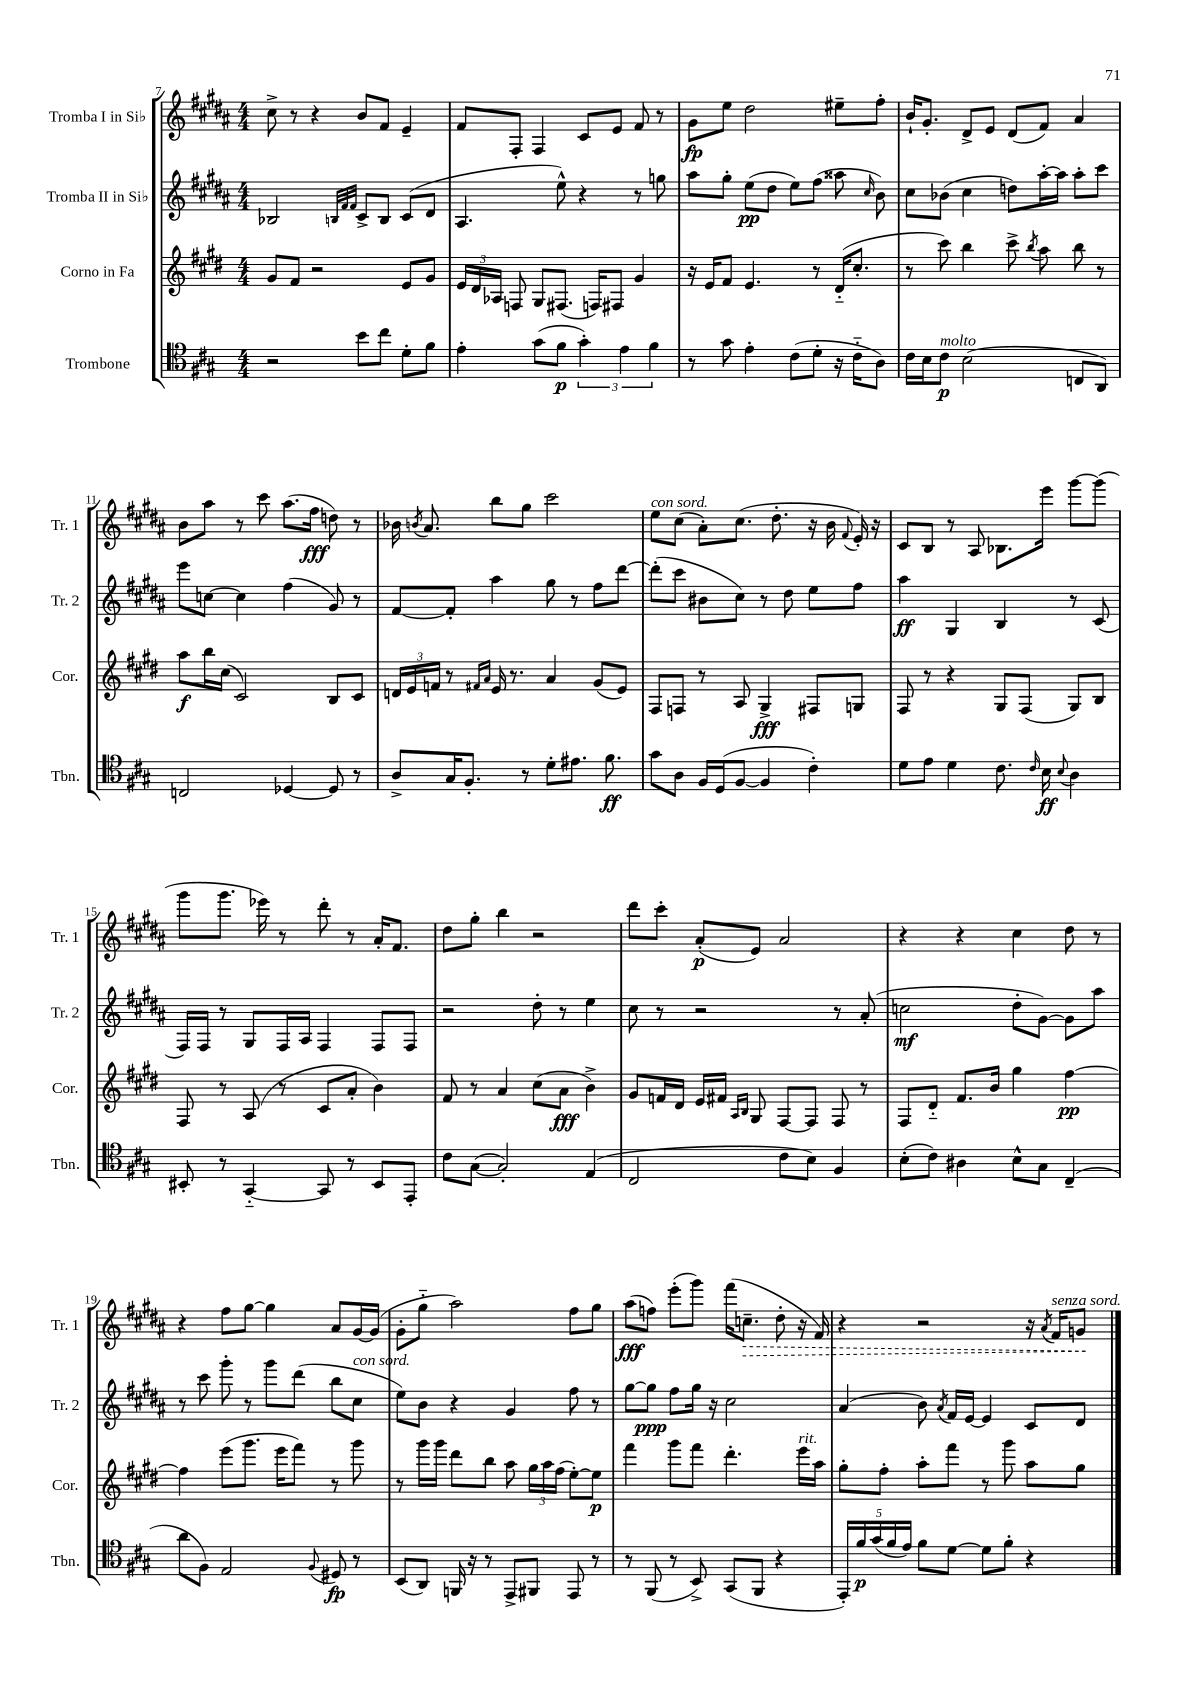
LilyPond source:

<<
\new StaffGroup <<
\new Staff = "s0" \with { instrumentName = "Tromba I in Sib" shortInstrumentName = "Tr. 1" } {
    \clef treble \key b \major \numericTimeSignature \time 4/4
    \autoBeamOff cis''8-> r8 r4 b'8[ fis'8] e'4-- |
    fis'8[ fis8]-. fis4 cis'8[ e'8] fis'8 r8 |
    gis'8[\fp e''8] dis''2 eis''8[-- fis''8]-. |
    b'16[-! gis'8.]-. dis'8[-> e'8] dis'8[( fis'8]) ais'4 |
    b'8[ ais''8] r8 cis'''8 ais''8.[( fis''16]\fff d''8) r8 |
    bes'16 \acciaccatura { b'8 } ais'8. b''8[ gis''8] cis'''2 |
    e''8[^\markup { \italic "con sord." } cis''8]( ais'8[-.) cis''8.]( dis''8.-. r16 b'16 \appoggiatura { fis'8 } e'16-.) r16 |
    cis'8[ b8] r8 ais8 bes8.[ e'''16] gis'''8[~ gis'''8]( |
    gis'''8[ gis'''8.] ees'''16) r8 dis'''8-. r8 ais'16[-. fis'8.] |
    dis''8[ gis''8]-. b''4 r2 |
    dis'''8[ cis'''8]-. ais'8[-.\p( e'8]) ais'2 |
    r4 r4 cis''4 dis''8 r8 |
    r4 fis''8[ gis''8]~ gis''4 ais'8[ gis'16~ gis'16]( |
    gis'8[-. gis''8]-_ ais''2) fis''8[ gis''8] |
    ais''8[\fff( f''8]) e'''8[-.( gis'''8]) fis'''16[( \once \override Hairpin.style = #'dashed-line c''8.]--\> dis''8-. r16 fis'16) |
    r4 r2 r16 \acciaccatura { ais'8 } fis'16[^\markup { \italic "senza sord." } g'8]\! \bar "|." |
}
\new Staff = "s1" \with { instrumentName = "Tromba II in Sib" shortInstrumentName = "Tr. 2" } {
    \clef treble \key b \major \numericTimeSignature \time 4/4
    \autoBeamOff bes2 \grace { b32[ fis'32 fis'32] } cis'8[-> b8] cis'8[( dis'8] |
    ais4. e''8-^) r4 r8 g''8 |
    ais''8[ gis''8]-. e''8[\pp( dis''8] e''8[) fis''8]( aisis''8 \grace { cis''16 } b'8) |
    cis''8[ bes'8]( cis''4 d''8[) ais''16~-. ais''16] ais''8[-. cis'''8] |
    e'''8[ c''8]~ c''4 fis''4( gis'8) r8 |
    fis'8[~ fis'8]-. ais''4 gis''8 r8 fis''8[ dis'''8]~ |
    dis'''8[-.( cis'''8] bis'8[ cis''8]) r8 dis''8 e''8[ fis''8] |
    ais''4\ff gis4 b4 r8 cis'8( |
    fis16[) fis16] r8 gis8[ fis16 ais16] fis4 fis8[ fis8] |
    r2 dis''8-. r8 e''4 |
    cis''8 r8 r2 r8 ais'8-.( |
    c''2\mf dis''8[-. gis'8]~) gis'8[ ais''8] |
    r8 cis'''8 gis'''8-. r8 gis'''8[ dis'''8]( b''8[ cis''8]^\markup { \italic "con sord." } |
    e''8[) b'8] r4 gis'4 fis''8 r8 |
    gis''8[~ gis''8]\ppp fis''8[ gis''16] r16 cis''2 |
    ais'4( b'8) \acciaccatura { ais'8 } fis'16[ e'16]~ e'4 cis'8[ dis'8] \bar "|." |
}
\new Staff = "s2" \with { instrumentName = "Corno in Fa" shortInstrumentName = "Cor." } {
    \clef treble \key e \major \numericTimeSignature \time 4/4
    \autoBeamOff gis'8[ fis'8] r2 e'8[ gis'8] |
    \tuplet 3/2 { e'16[ dis'16 aes16] } f8 gis8[ fis8.]( f16[) fis8] gis'4 |
    r16 e'16[ fis'8] e'4. r8 dis'16[-_( cis''8.]-. |
    r8 cis'''8) b''4 cis'''8-> \acciaccatura { b''8 } a''8 b''8 r8 |
    a''8[\f b''16 cis''16]( cis'2) b8[ cis'8] |
    \tuplet 3/2 { d'16[ e'16 f'16] } r8 \grace { fis'16[ a'16] } e'16 r8. a'4 gis'8[( e'8]) |
    fis8[ f8] r8 a8 gis4->\fff fis8[ g8] |
    fis8 r8 r4 gis8[ fis8]( gis8[) b8] |
    fis8 r8 a8( r8 cis'8[ a'8]-. b'4) |
    fis'8 r8 a'4 cis''8[( a'8]\fff b'4->) |
    gis'8[ f'16 dis'16] e'16[ fis'16] \grace { a16[ b16] } gis8 fis8[~ fis8] fis8 r8 |
    fis8[ dis'8]-_ fis'8.[ b'16] gis''4 fis''4~\pp |
    fis''4 e'''8[( gis'''8.] e'''16[ fis'''8]) r8 gis'''8 |
    r8 gis'''16[ gis'''16] dis'''8[ b''8] a''8 \tuplet 3/2 { gis''16[ a''16 fis''16]( } e''8[~-.) e''8]\p |
    fis'''4 gis'''8[ fis'''8] dis'''4.-. e'''16[^\markup { \italic "rit." } a''16] |
    gis''8[-. fis''8]-. a''8[-. fis'''8] r8 gis'''8 a''8[ gis''8] \bar "|." |
}
\new Staff = "s3" \with { instrumentName = "Trombone" shortInstrumentName = "Tbn." } {
    \clef tenor \key a \major \numericTimeSignature \time 4/4
    \autoBeamOff r2 b'8[ cis''8] d'8[-. fis'8] |
    e'4-. gis'8[( fis'8]\p \tuplet 3/2 { gis'4-.) e'4 fis'4 } |
    r8 gis'8 e'4-. cis'8[( d'8]-. r16 cis'16[-_ a8]) |
    cis'16[ b16 cis'8]\p^\markup { \italic "molto" } b2( c8[ a,8]) |
    c2 des4~ des8 r8 |
    a8[-> gis16 fis8.]-. r8 d'8[-. eis'8.] fis'8.\ff |
    gis'8[ a8] fis16[ d16( fis8]~ fis4 cis'4-.) |
    d'8[ e'8] d'4 cis'8. \grace { cis'16 } b16\ff \appoggiatura { b8 } a4 |
    bis,8-. r8 gis,4~-_ gis,8 r8 bis,8[ e,8]-. |
    cis'8[ gis8]~( gis2-.) e4( |
    cis2 cis'8[ b8]) fis4 |
    b8[-.( cis'8]) ais4 b8[-^ gis8] cis4--( |
    a'8[ fis8]) e2 \appoggiatura { fis8 } dis8\fp r8 |
    b,8[( a,8]) f,16 r16 r8 e,8[-> fis,8] e,8 r8 |
    r8 fis,8( r8 b,8->) gis,8[( fis,8] r4 |
    \tuplet 5/4 { e,16[-.) fis'16\p gis'16( fis'16 e'16]) } fis'8[ d'8]~ d'8[ fis'8]-. r4 \bar "|." |
}
>>
>>
\layout { \context { \Score currentBarNumber = #7 } }
